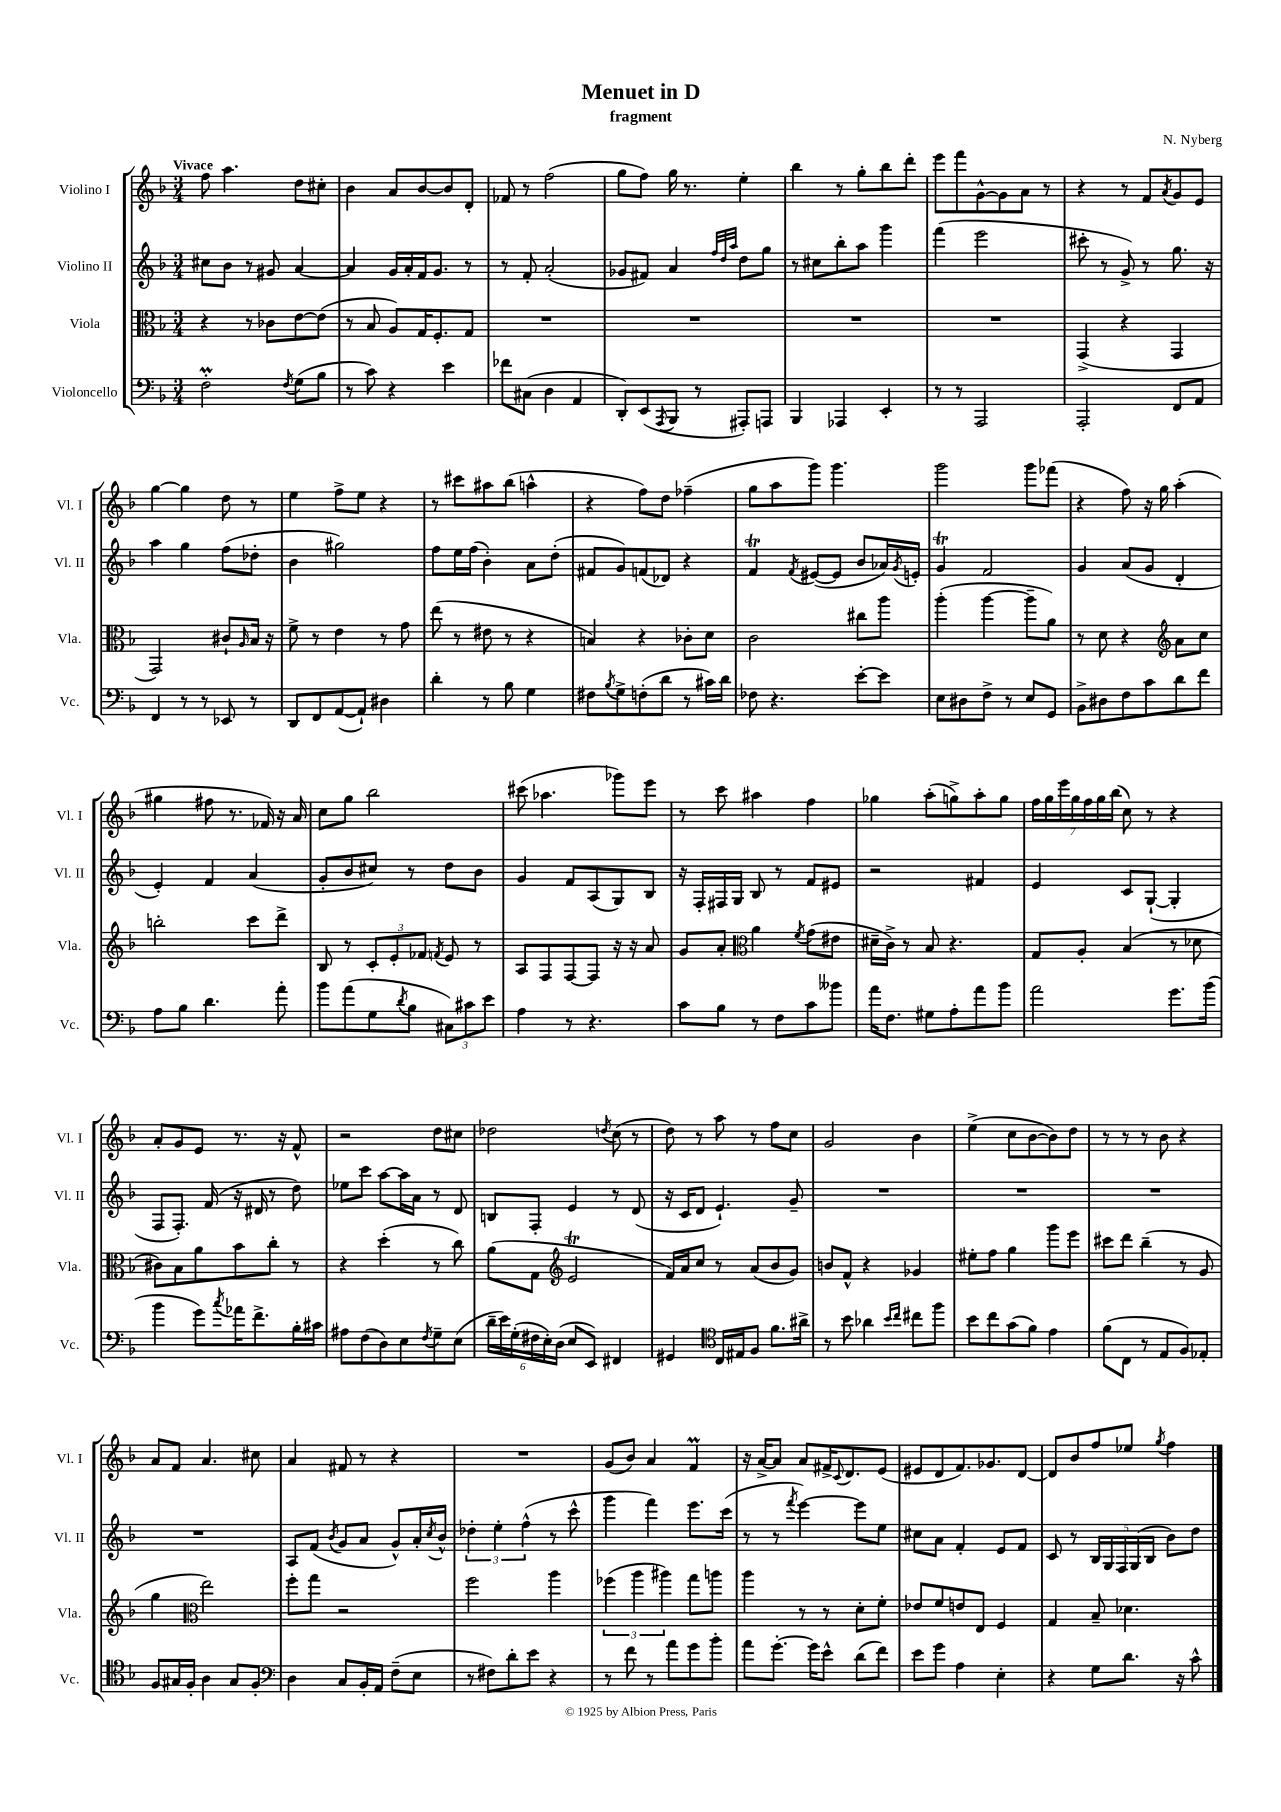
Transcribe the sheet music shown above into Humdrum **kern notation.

**kern	**kern	**kern	**kern
*staff4	*staff3	*staff2	*staff1
*clefF4	*clefC3	*clefG2	*clefG2
*k[b-]	*k[b-]	*k[b-]	*k[b-]
*M3/4	*M3/4	*M3/4	*M3/4
2F'\	4r	8cc#\L	8ff\
.	.	8b-\J	4.aa\
.	8r	8r	.
.	8c-\L	8g#/	.
8qF/	.	.	.
(8G\L	[8e\	[4a/	8dd\L
8B-\J	(8e\]J	.	8cc#'\J
=	=	=	=
8r	8r	4a/]	4b-\
8c\)	8B-/	.	.
4r	8A/L)	16g/LL	8a/L
.	.	16a'/	.
.	16G/K	16f/J	[8b-/
.	8.F'/	8.g/J	.
4e\	.	.	8b-/]
.	8G/J	8r	8d'/J
=	=	=	=
8f-\L	2.r	8r	8f-/
(8C#\J	.	8f'/	8r
4D\	.	(2a'/	(2ff\
4AA/	.	.	.
=	=	=	=
8DD'/L)	2.r	8g-/L	8gg\L
(8EE/	.	8f#/J)	8ff\J)
8qAAA/	.	.	.
8BBB-/J	.	4a/	16gg\
.	.	.	8.r
8r	.	.	.
.	.	32qqff/LLL	.
.	.	32qqdd/	.
.	.	32qqaa/JJJ	.
8AAA#'/L)	.	8dd\L	4ee'\
8AAA/J	.	8gg\J	.
=	=	=	=
4BBB-/	2.r	8r	4bb-\
.	.	8cc#\L	.
4AAA-/	.	8bb-'\	8r
.	.	8aa\J	8gg'\L
4EE'/	.	4ggg\	8bb-\
.	.	.	8ddd'\J
=	=	=	=
8r	2.r	(4fff\	8eee\L
8r	.	.	8fff\
2AAA/	.	2eee\	[8g^^\
.	.	.	8g\]
.	.	.	8a\J
.	.	.	8r
=	=	=	=
2AAA'/	(4GG^/	8ccc#'\	4r
.	.	8r	.
.	4r	8g^/)	8r
.	.	8r	8f/L
.	.	.	8qa/
8FF/L	4GG/	8.gg\	8g/
8AA/J	.	.	8e/J
.	.	16r	.
=	=	=	=
4FF/	2GG/)	4aa\	[4gg\
8r	.	4gg\	4gg\]
8r	.	.	.
8EE-/	8c#`/L	(8ff\L	8dd\
.	16qqA/	.	.
8r	16B-/Jk	8dd-'\J	8r
.	16r	.	.
=	=	=	=
8DD/L	8f^\	4b-\	4ee\
8FF/	8r	.	.
([8AA/	4e\	2gg#\)	8ff^\L
8AA`/]J)	.	.	8ee\J
4D#\	8r	.	4r
.	8g\	.	.
=	=	=	=
4d'\	(8ee\	8ff\L	8r
.	8r	16ee\L	8ccc#\L
.	.	(16ff\JJ	.
8r	8e#\	4b-'\)	8aa#\
8B-\	8r	.	(8bb-\J
4G\	4r	8a\L	4aa^^\
.	.	(8dd'\J	.
=	=	=	=
8F#\L	4B/)	8f#/L	4r
8qB-/	.	.	.
8G^\	.	8g/)	.
(8F'\	4r	(8f/	8ff\L)
8d\J	.	8d-/J)	8dd\J
8r	8c-'\L	4r	(4ff-~\
16c#\LL)	8d\J	.	.
16d\JJ	.	.	.
=	=	=	=
8F-\	2c\	4f/	8gg\L
4.r	.	.	8aa\
.	.	8qf/	.
.	.	([8e#/L	8ggg\J)
.	.	8e#/]J	4.ggg\
[8e'\L	8cc#\L	8b-/L	.
8e\]J	8aa\J	16a-/L)	.
.	.	8qg/	.
.	.	16e'/JJ	.
=	=	=	=
8E\L	(4aa'\	4g/	2ggg\
8D#\	.	.	.
8F^\J	[4aa\	2f/	.
8r	.	.	.
8E/L	8aa~\]L	.	8ggg\L
8GG/J	8a\J)	.	(8fff-\J
=	=	=	=
8BB-^\L	8r	4g/	4r
8D#\	8d\	.	.
8F\	4r	(8a/L	8ff\)
8c\	.	8g/J	16r
.	.	.	16gg\
*	*clefG2	*	*
8d\	8a\L	4d'/	(4aa'\
8f\J	8cc\J	.	.
=	=	=	=
8A\L	2bb'\	4e'/)	4gg#\
8B-\J	.	.	.
4.d\	.	4f/	8ff#\
.	.	.	8.r
.	8ccc\L	(4a/	.
.	.	.	16f-/)
8a'\	8ddd^\J	.	16r
.	.	.	16a/
=	=	=	=
8b-\L	8B-/	8g'/L	8cc\L
(8a\	8r	8b-/	8gg\J
8G\	12c'/L	8cc#/J)	2bb-\
.	12e'/	.	.
8qd/	.	.	.
8B-\J	.	8r	.
.	12f-/J	.	.
.	8qf/	.	.
12C#\L)	8e/	8dd\L	.
12c#\	.	.	.
.	8r	8b-\J	.
12e\J	.	.	.
=	=	=	=
4A\	8A/L	4g/	(8ccc#\
.	8F/	.	4.aa-\
8r	[8F/	8f/L	.
4.r	8F/]J	(8A/	.
.	16r	8G/)	8ggg-\L)
.	16r	.	.
.	8a/	8B-/J	8eee\J
=	=	=	=
8c\L	8g/L	16r	8r
.	.	16F'/LL	.
8B-\J	8a'/J	16F#/	8ccc\
.	.	16G/JJ	.
*	*clefC3	*	*
8r	4a\	8B-/	4aa#\
8F\L	.	8r	.
.	8qf/	.	.
8c\	(8g\L	8f/L	4ff\
8b--\J	8e#\J	8e#/J	.
=	=	=	=
16a\LK	16d#~\LL	2r	4gg-\
8.F\J	16c^\JJ)	.	.
.	8r	.	.
8G#\L	8B-/	.	(8aa'\L
8A'\	4.r	.	8gg^\)
8a\	.	4f#/	8aa'\
8b-\J	.	.	8gg\J
=	=	=	=
2a\	8G/L	4e/	28ff\LL
.	.	.	28gg\
.	.	.	28eee\
.	.	.	28gg\
.	8A'/J	.	.
.	.	.	28ff\
.	.	.	28gg\
.	.	.	(28bb-\JJ
.	(4B-/	8c/L	8cc\)
.	.	([8G`/J	8r
8.g\L	8r	4G'/]	4r
.	8d-\	.	.
(16b-\Jk	.	.	.
=	=	=	=
4b-\	8c#\L)	8F/L	8a'/L
.	8B-\	8.F'/J)	8g/
8g\L)	8a\	.	8e/J
.	.	(16f/	.
8qcc/	.	.	.
16a-\K	8b-\	16r	8.r
8.f^\	.	16d#/	.
.	8cc'\J	8r	.
.	.	.	16r
16B-'\L	8r	8dd\)	8f^^/
16c#\JJ	.	.	.
=	=	=	=
8A#\L	4r	8ee-\L	2r
(8F\	.	8ccc\J	.
8D\)	(4dd'\	[8aa\L	.
8E\	.	16aa\]L	.
.	.	16a\JJ	.
8qF/	.	.	.
8G~\	8r	8r	8dd\L
(8E\J	8cc\)	8d/	8cc#\J
=	=	=	=
24d~\LL	(8a\L	8B/L	2dd-\
24e\)	.	.	.
(24G'\	.	.	.
24F#\	8G\J	8F'/J	.
24E'\)	.	.	.
(24D\JJ	.	.	.
*	*clefG2	*	*
8E/L	2e/	4e/	.
8EE/J)	.	.	.
.	.	.	8qdd/
4FF#/	.	8r	(8cc\
.	.	(8d/	8r
=	=	=	=
4GG#/	16f/LL)	16r	8dd\)
.	16a/J	16c/LK	.
.	8cc/J	8d/J	8r
*clefC4	*	*	*
16C/LL	8r	4.e`/)	8aa\
16E#/J	.	.	.
8F/J	(8a/L	.	8r
8.f\L	8b-/	.	8ff\L
.	8g/J)	8g~/	8cc\J
16a#^\Jk	.	.	.
=	=	=	=
8r	8b/L	2.r	2g/
8b-\	8f^^/J	.	.
4a-\	4r	.	.
16qqb-/LL	.	.	.
16qqcc/JJ	.	.	.
8cc#\L	4g-/	.	4b-\
8ff\J	.	.	.
=	=	=	=
8b-\L	8ee#'\L	2.r	(4ee^\
8cc\	8ff\J	.	.
(8g\	4gg\	.	8cc\L
8f\J)	.	.	[8b-\
4e\	8ggg\L	.	8b-\])
.	8eee\J	.	8dd\J
=	=	=	=
(8f\L	8ccc#\L	2.r	8r
8C\J	8ddd\J	.	8r
8r	(4bb-~\	.	8r
8E/L	.	.	8b-\
8F/)	8r	.	4r
8E-'/J	8g/	.	.
=	=	=	=
8F/L	4gg\	2.r	8a/L
16G#/L	.	.	8f/J
16F'/JJ	.	.	.
*	*clefC3	*	*
4A\	2ee\)	.	4.a/
8G#/L	.	.	.
8F'/J	.	.	8cc#\
=	=	=	=
*clefF4	*	*	*
4D\	8ff'\L	8A/L	4a/
.	8gg\J	(8f/J	.
.	.	8qb-/	.
8C/L	2r	8g/L	8f#/
16BB-'/L	.	8a/J	8r
16AA/JJ	.	.	.
(8F~\L	.	8g^^/L)	4r
8E\J	.	16a'/L	.
.	.	8qcc/	.
.	.	16b-^^/JJ	.
=	=	=	=
8r	2ff\	6dd-'\	2.r
8F#\L)	.	.	.
.	.	6ee'\	.
8d'\	.	.	.
.	.	(6ff^^\	.
8e\J	.	.	.
4r	4aa\	8r	.
.	.	8ccc^^\	.
=	=	=	=
8r	(6ff-\	4ggg\	(8g/L
8f\	.	.	8b-/J)
.	6aa\	.	.
8r	.	4fff\)	4a/
.	6aa#\)	.	.
8a\L	.	.	.
8g\	8gg\L	8.eee\L	4f/
8b-'\J	8aa\J	.	.
.	.	(16ccc\Jk	.
=	=	=	=
8a\L	4aa\	8r	16r
.	.	.	[16a^/LK
[8.g'\J	.	8r	8a/]J
.	.	8qfff/	.
.	8r	[4eee\)	8a/L
16g\]LK	.	.	.
8e^^\J	8r	.	16f#^/K
.	.	.	8qqc/
.	.	.	8.d/
(8d\L	8d'\L	8eee\]L	.
8f\J)	8f'\J	8ee\J	(8e/J
=	=	=	=
8e\L	8e-/L	8cc#\L	8e#/L
8g\J	8f/	8a\J	8d/
4A\	8e/	4f'/	8.f/)
.	8E/J	.	.
.	.	.	8.g-/
4E'\	4F/	8e/L	.
.	.	8f/J	[8d/J
=	=	=	=
4r	4G/	8c/	8d/]L
.	.	8r	8b-/
8G\L	8B-~/	20B-/LL	8ff/
.	.	20G/	.
.	.	20F/	.
8.d\J	4.d-\	.	8ee-/J
.	.	(20G/	.
.	.	20B-/JJ	.
.	.	.	8qgg/
.	.	8b-\L)	4ff\
16r	.	.	.
8c^^\	.	8dd\J	.
==	==	==	==
*-	*-	*-	*-
